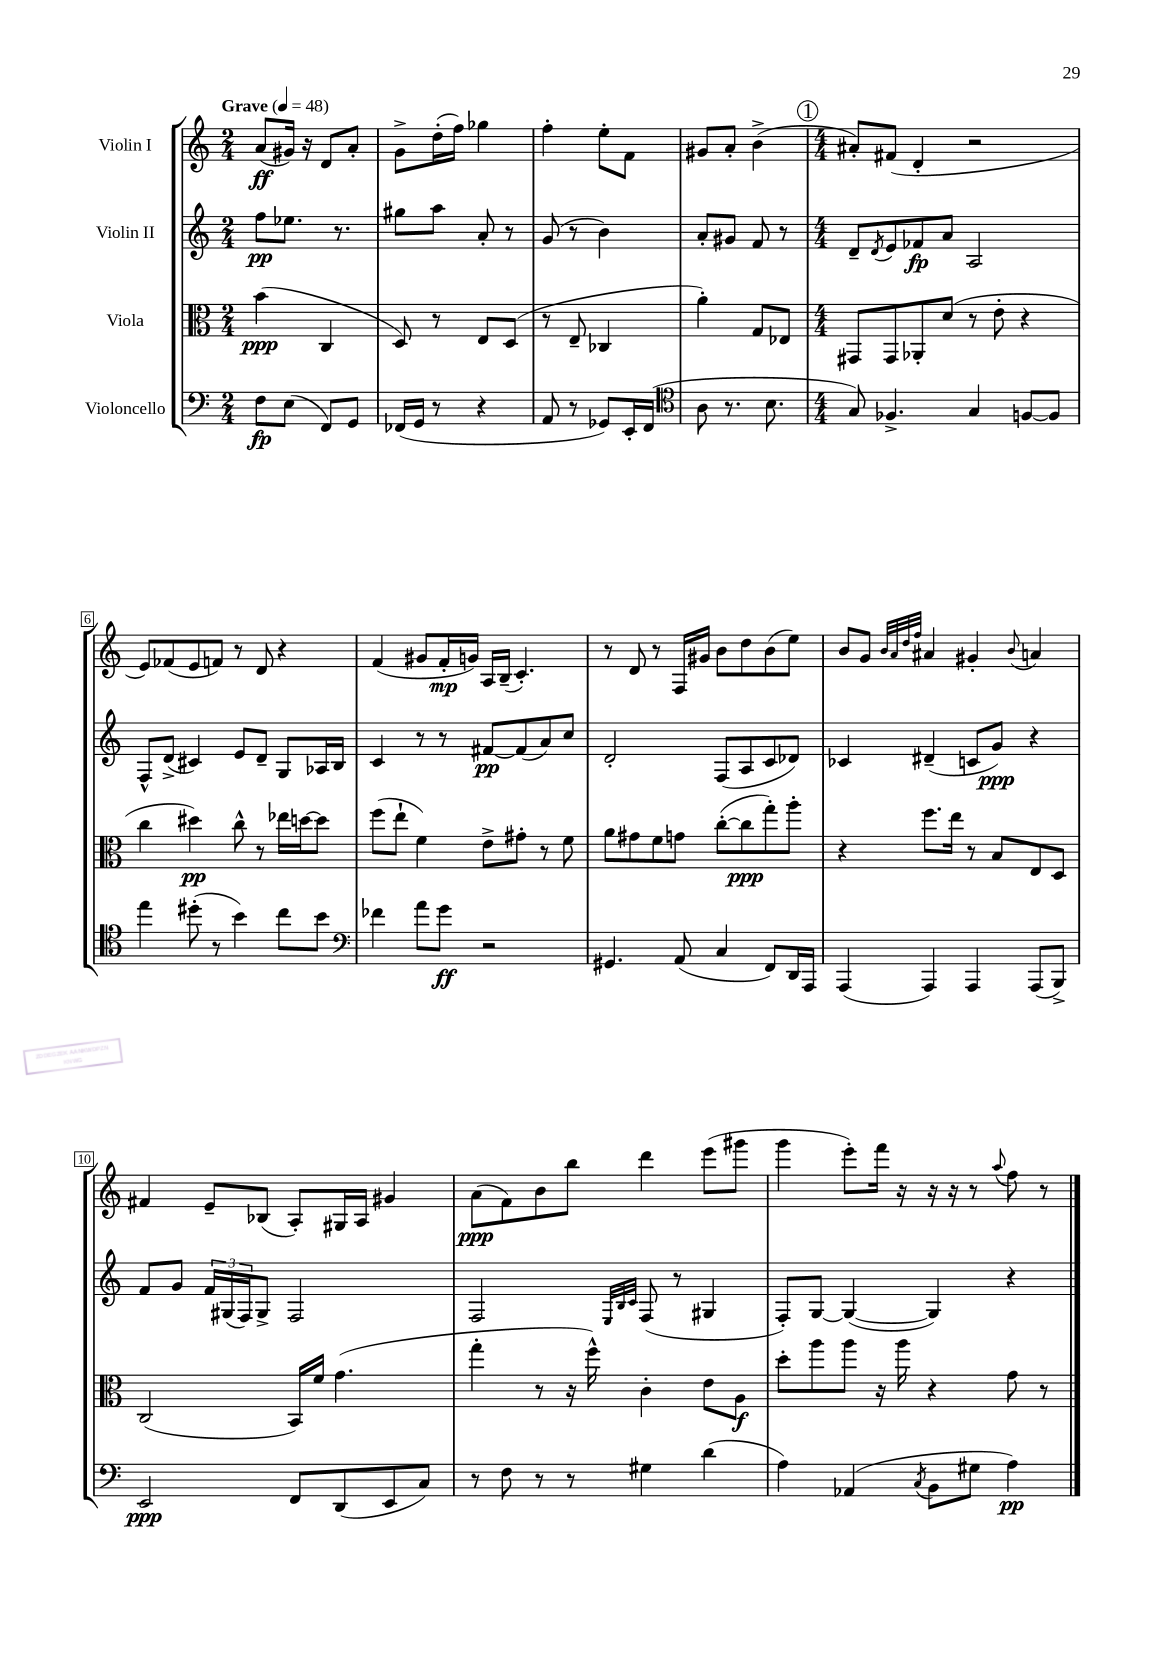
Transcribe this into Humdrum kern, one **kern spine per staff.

**kern	**kern	**kern	**kern
*staff4	*staff3	*staff2	*staff1
*clefF4	*clefC3	*clefG2	*clefG2
*k[]	*k[]	*k[]	*k[]
*M2/4	*M2/4	*M2/4	*M2/4
*MM48	*MM48	*MM48	*MM48
8F	(4b	8ff	(8a
(8E	.	8.ee-	16g#)
.	.	.	16r
8FF)	4C	.	8d
.	.	8.r	.
8GG	.	.	8a'
=	=	=	=
(16FF-	8D)	8gg#	8g^
16GG	.	.	.
8r	8r	8aa	(16dd'
.	.	.	16ff)
4r	8E	8a'	4gg-
.	(8D	8r	.
=	=	=	=
8AA	8r	(8g	4ff'
8r	8E~	8r	.
8GG-)	4C-	4b)	8ee'
16EE'	.	.	8f
(16FF	.	.	.
=	=	=	=
*clefC4	*	*	*
8A	4a')	8a'	8g#
8.r	.	8g#	8a'
.	8G	8f	(4b^
8.B	.	.	.
.	8E-	8r	.
=	=	=	=
*M4/4	*M4/4	*M4/4	*M4/4
8G)	8GG#	8d~	8a#')
.	.	8qd	.
4.F-^	8GG#	8e	(8f#
.	8AA-'	8f-	4d'
.	(8d	8a	.
4G	8r	2A	2r
.	8e'	.	.
[8F	4r	.	.
8F]	.	.	.
=	=	=	=
4ee	4cc	8F^^	8e)
.	.	(8d^	(8f-
(8dd#'	4dd#)	4c#)	8e
8r	.	.	8f)
4b)	8cc^^	8e	8r
.	8r	8d~	8d
8cc	16ee-	8G	4r
.	[16dd	.	.
8b	8dd]	16A-	.
.	.	16B	.
=	=	=	=
*clefF4	*	*	*
4f-	(8ff	4c	(4f
.	8ee`	.	.
8a	4f)	8r	8g#
8g	.	8r	16f'
.	.	.	16g)
2r	8e^	[8f#	16A
.	.	.	(16B~
.	8g#'	(8f#]	4.c')
.	8r	8a)	.
.	8f	8cc	.
=	=	=	=
4.GG#	8a	2d'	8r
.	8g#	.	8d
.	8f	.	8r
(8AA	8g	.	16F
.	.	.	16g#
4C	([8cc'	(8F	8b
.	8cc]	8A	8dd
8FF)	8gg')	8c	(8b
16DD	8aa'	8d-)	8ee)
16AAA	.	.	.
=	=	=	=
(4AAA	4r	4c-	8b
.	.	.	8g
.	.	.	32qqb
.	.	.	32qqa
.	.	.	32qqdd
.	.	.	32qqff
4AAA)	8.ff	(4d#~	4a#
.	16ee	.	.
4AAA	8r	8c	4g#'
.	8B	8g)	.
.	.	.	8qqb
(8AAA	8E	4r	4a
8BBB^)	8D	.	.
=	=	=	=
2EE	(2C	8f	4f#
.	.	8g	.
.	.	24f	8e~
.	.	(24G#	.
.	.	24F)	.
.	.	8G#^	(8B-
8FF	16BB)	2F	8A')
.	16f	.	.
(8DD	(4.g	.	16G#
.	.	.	16A
8EE	.	.	4g#
8C)	.	.	.
=	=	=	=
8r	4gg'	2F	(8a
8F	.	.	8f)
8r	8r	.	8b
8r	16r	.	8bb
.	16ff^^)	.	.
.	.	32qqE	.
.	.	32qqB	.
.	.	32qqc	.
4G#	4c'	(8F	4ddd
.	.	8r	.
(4d	8e	4G#	(8eee
.	8A	.	8ggg#
=	=	=	=
4A)	8dd'	8F')	4ggg
.	8aa	[8G	.
(4AA-	8aa	(4G_	8eee')
.	16r	.	16fff
.	16aa	.	16r
8qC	.	.	.
8BB	4r	4G])	16r
.	.	.	16r
8G#	.	.	8r
.	.	.	8qqaa
4A)	8g	4r	8ff
.	8r	.	8r
==	==	==	==
*-	*-	*-	*-
